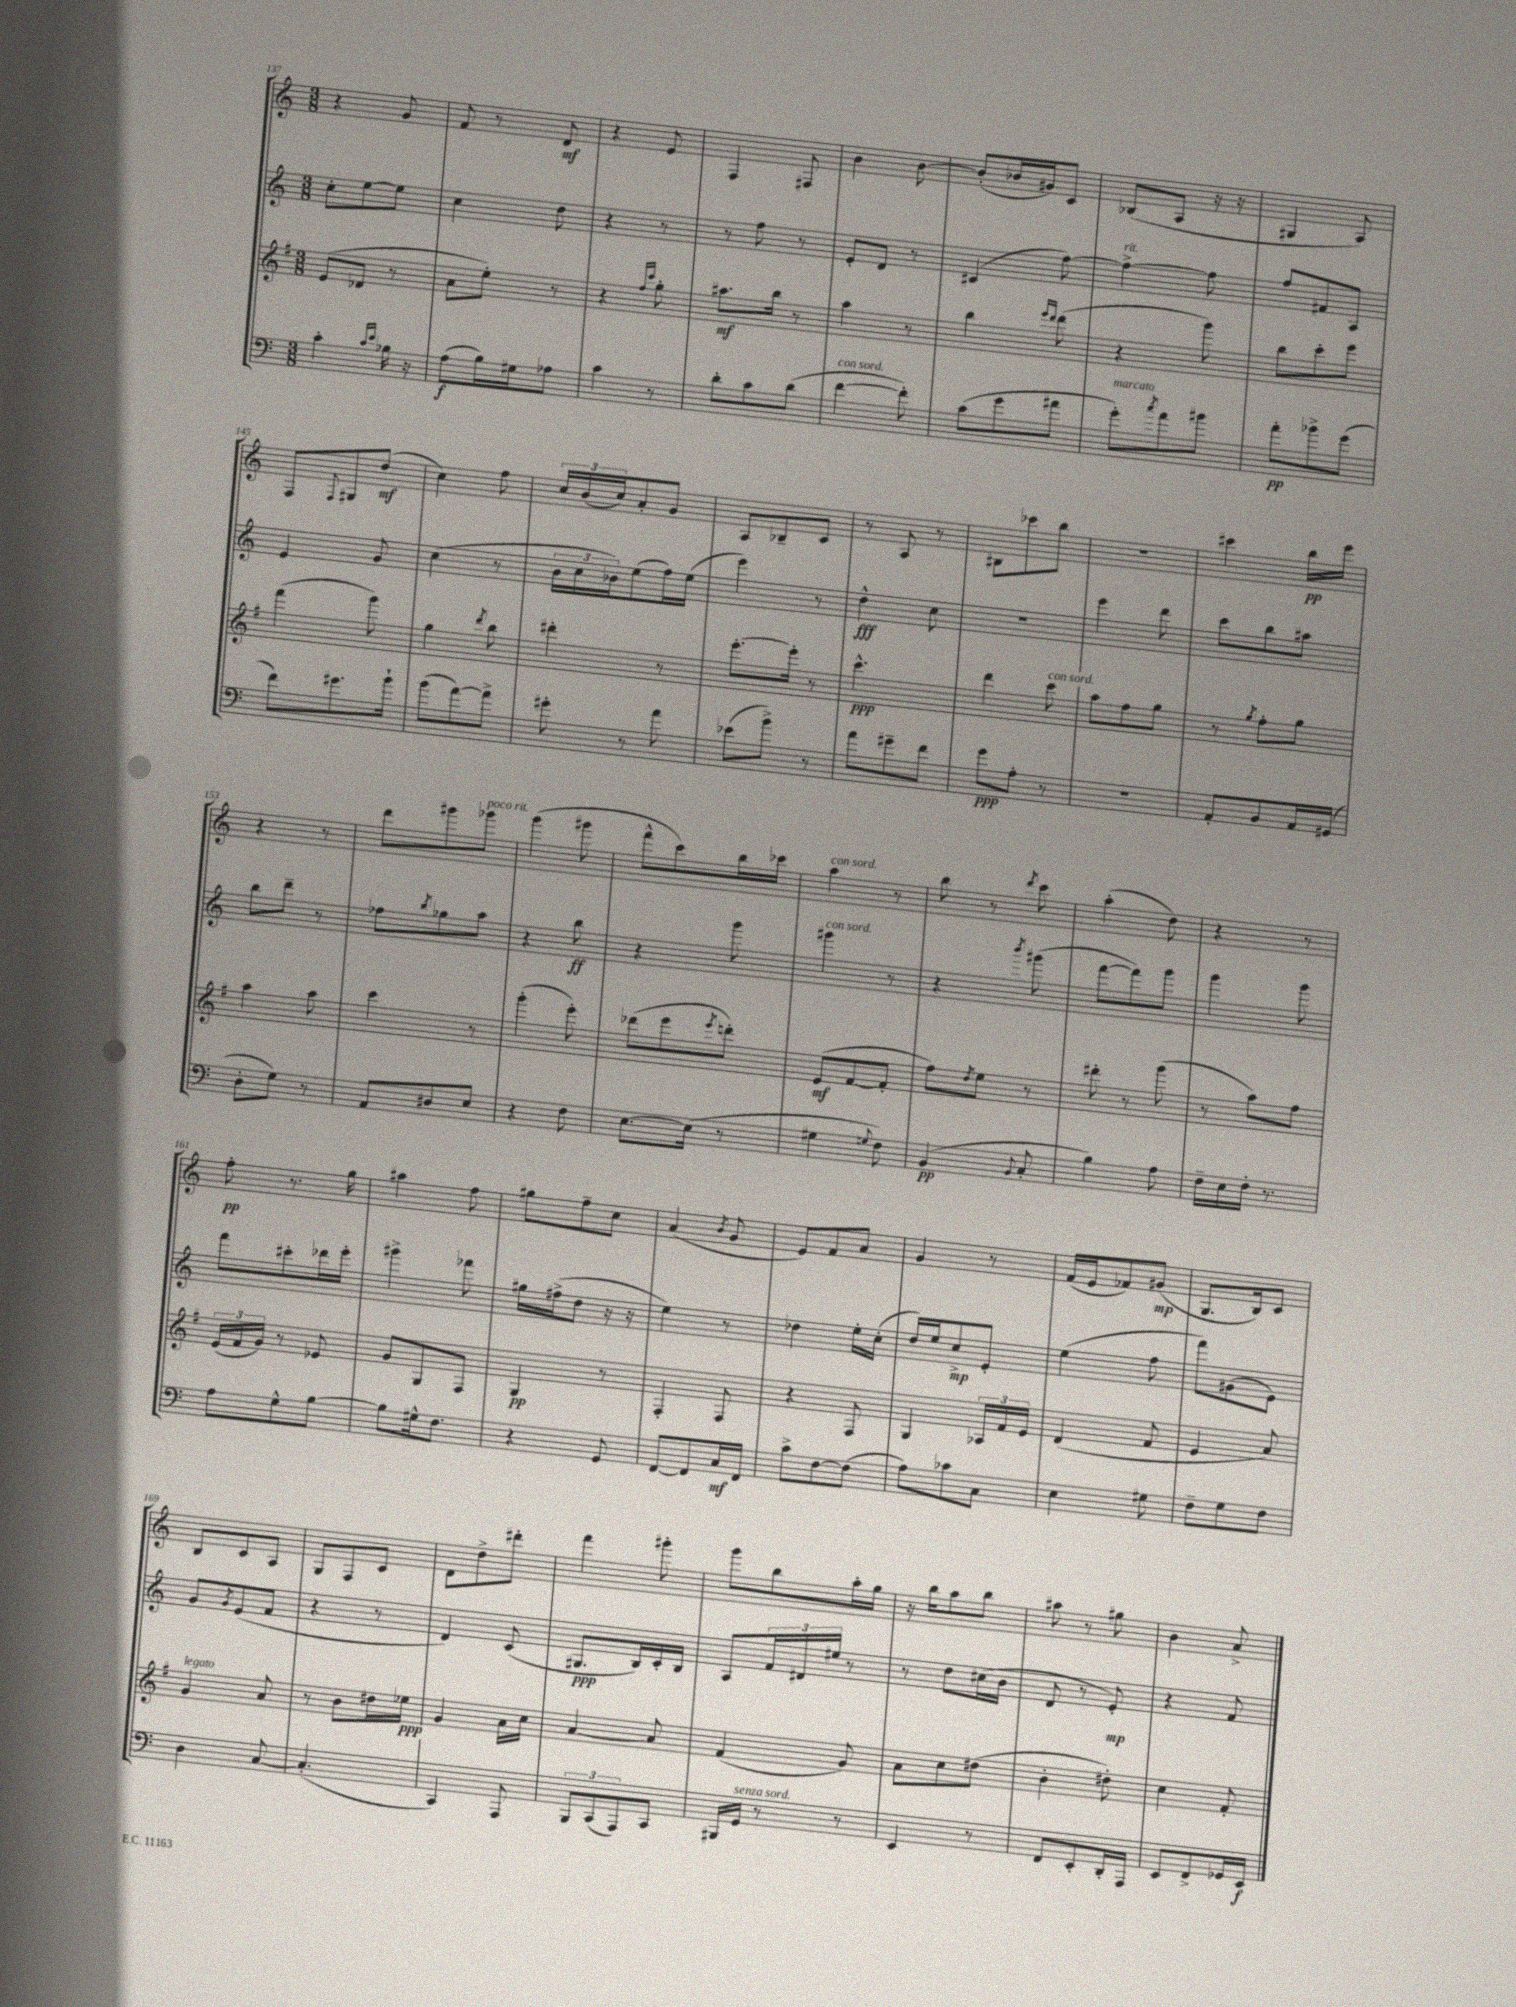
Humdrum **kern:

**kern	**kern	**kern	**kern
*staff4	*staff3	*staff2	*staff1
*clefF4	*clefG2	*clefG2	*clefG2
*k[]	*k[f#]	*k[]	*k[]
*M3/8	*M3/8	*M3/8	*M3/8
4c'	(8e	8cc'	4r
.	8d-	[8ee	.
16qqc	.	.	.
16qqe	.	.	.
16B-	8r	8ee]	8g
16r	.	.	.
=	=	=	=
(8A	8a	4cc	8f
16B)	8ee')	.	8r
16G#	.	.	.
8A-	8r	8dd	8d
=	=	=	=
4c	4r	4r	4r
.	16qqff#	.	.
.	16qqccc	.	.
8r	8gg'	8r	8e
=	=	=	=
8d'	8.aa#	8r	4F
8c	.	8ff	.
.	16bb	.	.
(8d	8r	8r	8F#
=	=	=	=
[4f	4aa	8e'	4b
.	.	8d	.
8f'])	8r	8r	[8b
=	=	=	=
(8c	4bb	(4c#	(8b']
8g	.	.	16b-
.	.	.	16g#)
.	16qqeee	.	.
.	16qqddd	.	.
8a#	(8ddd	[8ff)	8c
=	=	=	=
8g')	4r	4ff^_	(8B-
8qcc	.	.	.
8a	.	.	8A
8b#	8ggg)	8ff]	16r
.	.	.	16r
=	=	=	=
8a'	8bb	8ff	4G#
8b-^	8ccc'	8f#	.
(8g	8eee	8A	8A)
=	=	=	=
8f)	(4fff#	4e	8F
.	.	.	8qqF
8.g#	.	.	8G#
.	8ggg)	8g	(8dd
16b`	.	.	.
=	=	=	=
(8b	4gg	(4cc	4cc)
[8a)	.	.	.
.	8qddd	.	.
8a^]	8bb	8r	8ff
=	=	=	=
8g#'	4ddd#'	24b	24cc
.	.	24cc	(24b
.	.	24b-)	24cc)
8r	.	(8ee	8a'
8a	8r	16ff)	8g
.	.	(16ee	.
=	=	=	=
(8e-	[8.eee'	4eee)	8A
8b^)	.	.	8B-~
.	16eee']	.	.
8r	8r	8r	8c
=	=	=	=
8a	4.ccc^^	4dd^^	8r
8g#~	.	.	8A
8f	.	8cc	8r
=	=	=	=
8g	4ddd	4.r	8B#
8A'	.	.	8ccc-
8r	8ccc	.	8bb
=	=	=	=
4.r	8aa	4eee	4.r
.	8ff#	.	.
.	8gg	8ddd	.
=	=	=	=
8AA'	8r	8ccc	4ccc#
.	8qgg	.	.
8BB	8ff#'	8bb	.
16AA	8gg	8aa#	16bb
(16GG#	.	.	16eee
=	=	=	=
8D'	4aa	8bb	4r
8G)	.	8ddd~	.
8r	8aa	8r	8r
=	=	=	=
8AA	4ccc	8ff-	8ddd
.	.	8qbb	.
8D#	.	8gg-	8ggg#
8E	8r	8aa	8ggg-
=	=	=	=
4r	(4ggg'	4r	(4ggg
8F	8eee')	8bb	8ggg#
=	=	=	=
[8.E	(8ddd-	4r	8fff^^
.	8eee	.	8ccc)
(16E]	.	.	.
.	8qeee	.	.
8r	8ddd')	8ggg	16bb
.	.	.	16ccc-
=	=	=	=
4G#	(8e	4ggg#	4aa
.	[8f#	.	.
8qqG	.	.	.
8F)	8f#']	8r	8r
=	=	=	=
(4BB	8ff#)	4r	8bb
.	8qdd	.	.
.	8ee	.	8r
8qqBB	.	8qbbb	8qddd
8C'	8r	(8ggg#	8ccc
=	=	=	=
4B)	8ddd#'	[8fff	(4aa'
.	8r	8fff])	.
8A	(8ggg	8ggg	8dd)
=	=	=	=
16F~	8r	4ggg	4r
16E	.	.	.
16F'	8aa)	.	.
8.r	.	.	.
.	8ff#	8ggg	8r
=	=	=	=
8A	(24e	8fff	8ff'
.	24f#	.	.
.	24g)	.	.
8G^^	8r	8ccc#'	8.r
[8B	8e-	16ddd-	.
.	.	16eee'	16gg
=	=	=	=
8B]	8g	4ggg#^	4aa#
16G#^^	8G	.	.
8.F	.	.	.
.	8F#	8fff-	8ff
=	=	=	=
4r	4G	16gg#	8gg#
.	.	(16ff#^	.
.	.	8dd	8ff~
8GG	8r	16r	8cc
.	.	16r	.
=	=	=	=
[8FF	4F#'	4ee)	(4a
8FF]	.	.	.
.	.	.	8qb
16C	8F#	8r	8g
16FF	.	.	.
=	=	=	=
8c^	4r	4dd-	8e)
[8F	.	.	8f
(8F]	8F#	16ee'	8a
.	.	(16cc'	.
=	=	=	=
8A)	4G	16dd)	4g
.	.	16ee	.
8c-	.	8cc^	.
8C	24A-	8e'	8r
.	24f#	.	.
.	24e	.	.
=	=	=	=
4E	(4d	(4ee	(16f
.	.	.	16e
.	.	.	8f-)
8G#	8f#	8ff	(8g#
=	=	=	=
8F~	4e	8fff)	8.G
8G	.	(8g#	.
.	.	.	16B)
8F	8a)	8e)	8c
=	=	=	=
4D	4g	8g	8B
.	.	8qg	.
.	.	(8e	8c
[8C	8a	8f	8A
=	=	=	=
(4.C']	8r	4r	8G
.	8b	.	8F
.	16dd#	8r	8c
.	16ee-	.	.
=	=	=	=
4CC)	4g	4d)	8d
.	.	.	8dd^
8AAA	16a	(8c	8ddd#'
.	16cc	.	.
=	=	=	=
12BBB	[4a	8.G#	4fff
(12CC	.	.	.
12AAA)	.	.	.
.	.	16B)	.
8CC	8a]	16c'	8ggg#'
.	.	16B	.
=	=	=	=
16BBB#	(4f#	8A	8ggg
16GG	.	.	.
8r	.	24f	8bb
.	.	24d#	.
.	.	24ee#	.
8r	8g)	8r	16aa'
.	.	.	16gg
=	=	=	=
4EE	8a	8r	16r
.	.	.	16bb
.	8cc	8dd	8aa
8r	(8dd#	(16cc#	8bb
.	.	16b	.
=	=	=	=
8FF	4b'	8d	8aa#
8EE'	.	8r	8r
16DD'	8dd#')	8e')	8gg#
16AAA	.	.	.
=	=	=	=
8EE	4cc	4r	4b
8FF^	.	.	.
16GG-	8f#'	8f	8a^
16EE	.	.	.
==	==	==	==
*-	*-	*-	*-
